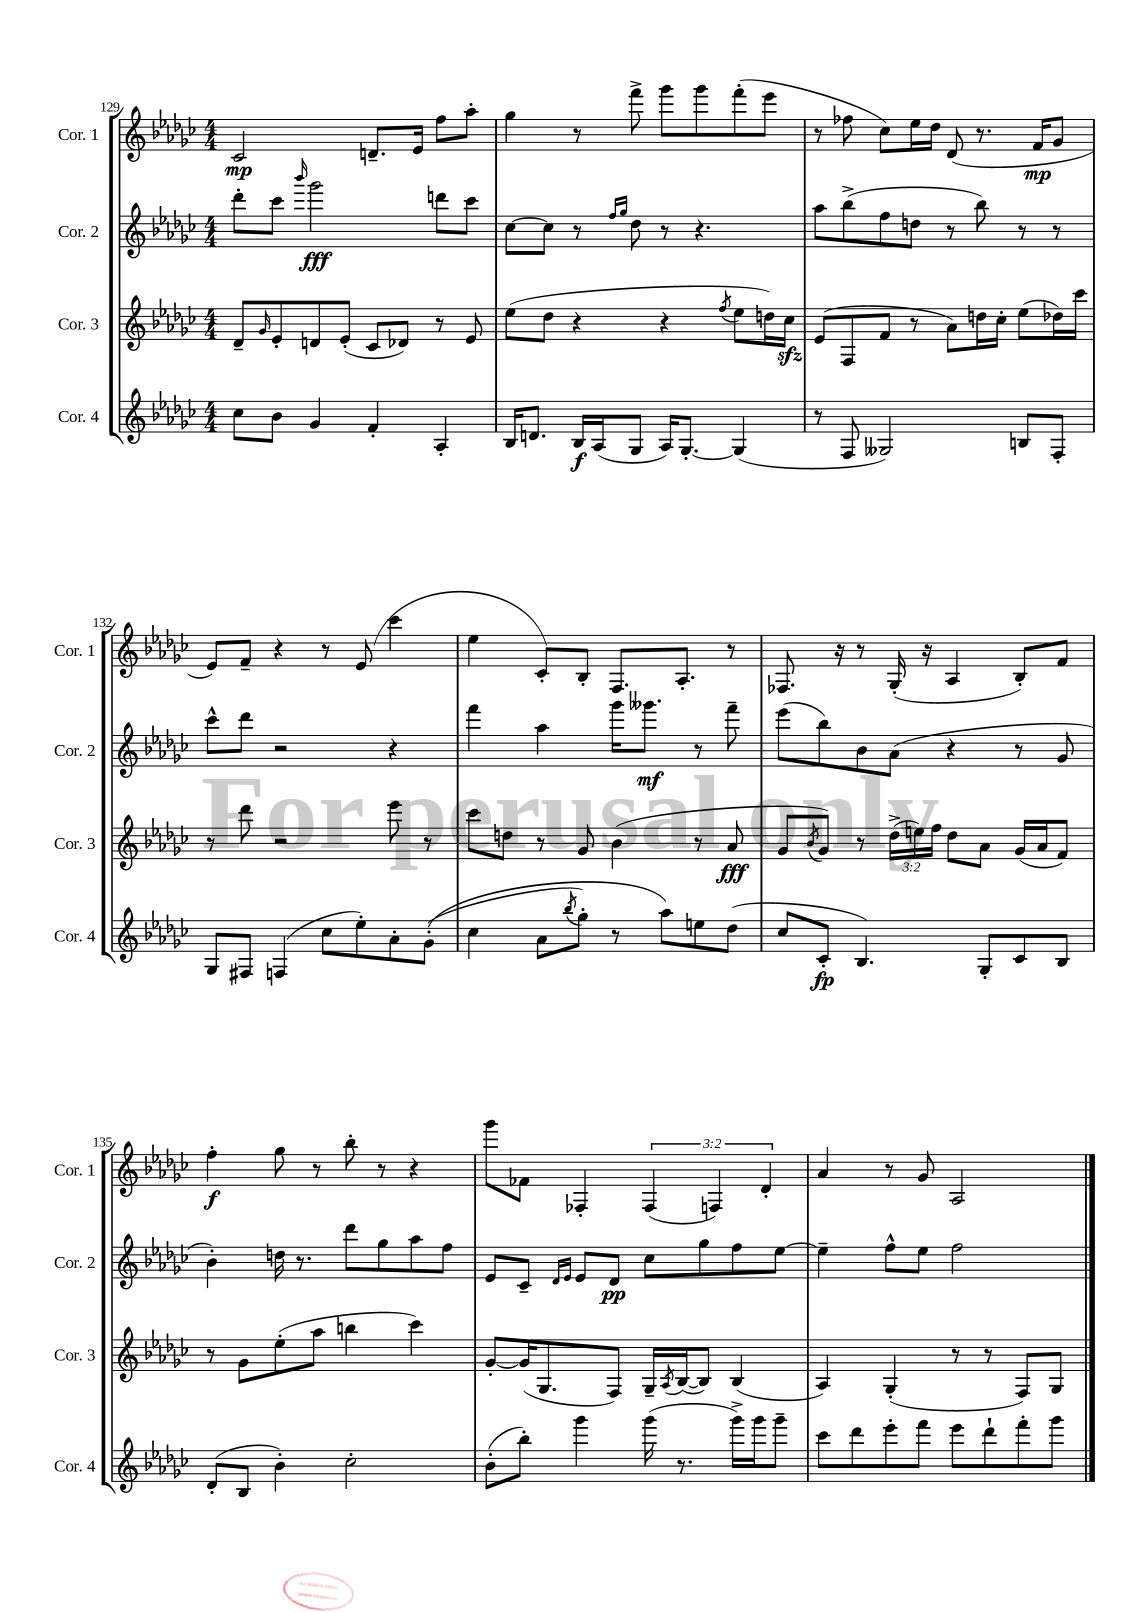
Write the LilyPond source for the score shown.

<<
\new StaffGroup <<
\new Staff = "s0" \with { instrumentName = "Cor. 1" shortInstrumentName = "Cor. 1" } {
    \clef treble \key ges \major \numericTimeSignature \time 4/4 \override Staff.TupletNumber.text = #tuplet-number::calc-fraction-text
    ces'2\mp d'8.-- ees'16 f''8 aes''8-. |
    ges''4 r8 f'''8-> ges'''8 ges'''8 f'''8-.( ees'''8 |
    r8 fes''8 ces''8) ees''16 des''16 des'8( r8. f'16\mp ges'8 |
    ees'8) f'8-- r4 r8 ees'8( ces'''4 |
    ees''4 ces'8-.) bes8-. f8. aes8.-. r8 |
    fes8. r16 r8 ges16-.( r16 aes4 bes8-.) f'8 |
    f''4-.\f ges''8 r8 bes''8-. r8 r4 |
    ges'''8 fes'8 fes4-. \tuplet 3/2 { fes4( f4) des'4-. } |
    aes'4 r8 ges'8 aes2 \bar "|." |
}
\new Staff = "s1" \with { instrumentName = "Cor. 2" shortInstrumentName = "Cor. 2" } {
    \clef treble \key ges \major \numericTimeSignature \time 4/4
    des'''8-. ces'''8 \grace { bes'''16 } ges'''2\fff d'''8 ces'''8 |
    ces''8~ ces''8 r8 \grace { f''16 ges''16 } des''8 r8 r4. |
    aes''8 bes''8->( f''8 d''8 r8 bes''8) r8 r8 |
    ces'''8-^ des'''8 r2 r4 |
    f'''4 aes''4 ges'''16 geses'''8.\mf r8 f'''8-- |
    ees'''8( bes''8) bes'8 aes'8( r4 r8 ges'8 |
    bes'4-.) d''16 r8. des'''8 ges''8 aes''8 f''8 |
    ees'8 ces'8-- \grace { des'16 ees'16 } ees'8 des'8\pp ces''8 ges''8 f''8 ees''8~ |
    ees''4-- f''8-^ ees''8 f''2 \bar "|." |
}
\new Staff = "s2" \with { instrumentName = "Cor. 3" shortInstrumentName = "Cor. 3" } {
    \clef treble \key ges \major \numericTimeSignature \time 4/4 \override Staff.TupletNumber.text = #tuplet-number::calc-fraction-text
    des'8-- \grace { ges'16 } ees'8-. d'8 ees'8-.( ces'8 des'8) r8 ees'8 |
    ees''8( des''8 r4 r4 \acciaccatura { f''8 } ees''8 d''16) ces''16\sfz |
    ees'8( f8 f'8 r8 aes'8) d''16 ces''16-. ees''8( des''16) ces'''16 |
    r8 des'''8 r2 ees'''8 r8 |
    ces'''8 d''8 r8 ges'8 bes'4( r8 aes'8\fff |
    ges'8 \acciaccatura { bes'8 } ges'8) r8 \tuplet 3/2 { des''16->( e''16) f''16 } des''8 aes'8 ges'16( aes'16 f'8) |
    r8 ges'8 ees''8-.( aes''8 b''4 ces'''4) |
    ges'8~-. ges'16( ges8. f8) ges16-- \acciaccatura { aes8 } bes16~( bes8) bes4( |
    aes4) ges4-.( r8 r8 f8) ges8 \bar "|." |
}
\new Staff = "s3" \with { instrumentName = "Cor. 4" shortInstrumentName = "Cor. 4" } {
    \clef treble \key ges \major \numericTimeSignature \time 4/4
    ces''8 bes'8 ges'4 f'4-. aes4-. |
    bes16 d'8. bes16\f aes16( ges8 aes16) ges8.~-. ges4( |
    r8 f8 geses2) b8 f8-. |
    ges8 fis8 f4( ces''8 ees''8-.) aes'8-. ges'8-.(\( |
    ces''4 aes'8 \acciaccatura { bes''8 } ges''8-.) r8 aes''8\) e''8 des''8( |
    ces''8 ces'8-.\fp bes4.) ges8-. ces'8 bes8 |
    des'8-.( bes8 bes'4-.) ces''2-. |
    bes'8-.( bes''8-.) ges'''4 ges'''16( r8. ges'''16->) ges'''16 ges'''8-- |
    ces'''8 des'''8 ees'''8-. f'''8 ees'''8 des'''8-! f'''8-. ges'''8 \bar "|." |
}
>>
>>
\layout { \context { \Score currentBarNumber = #129 } }
